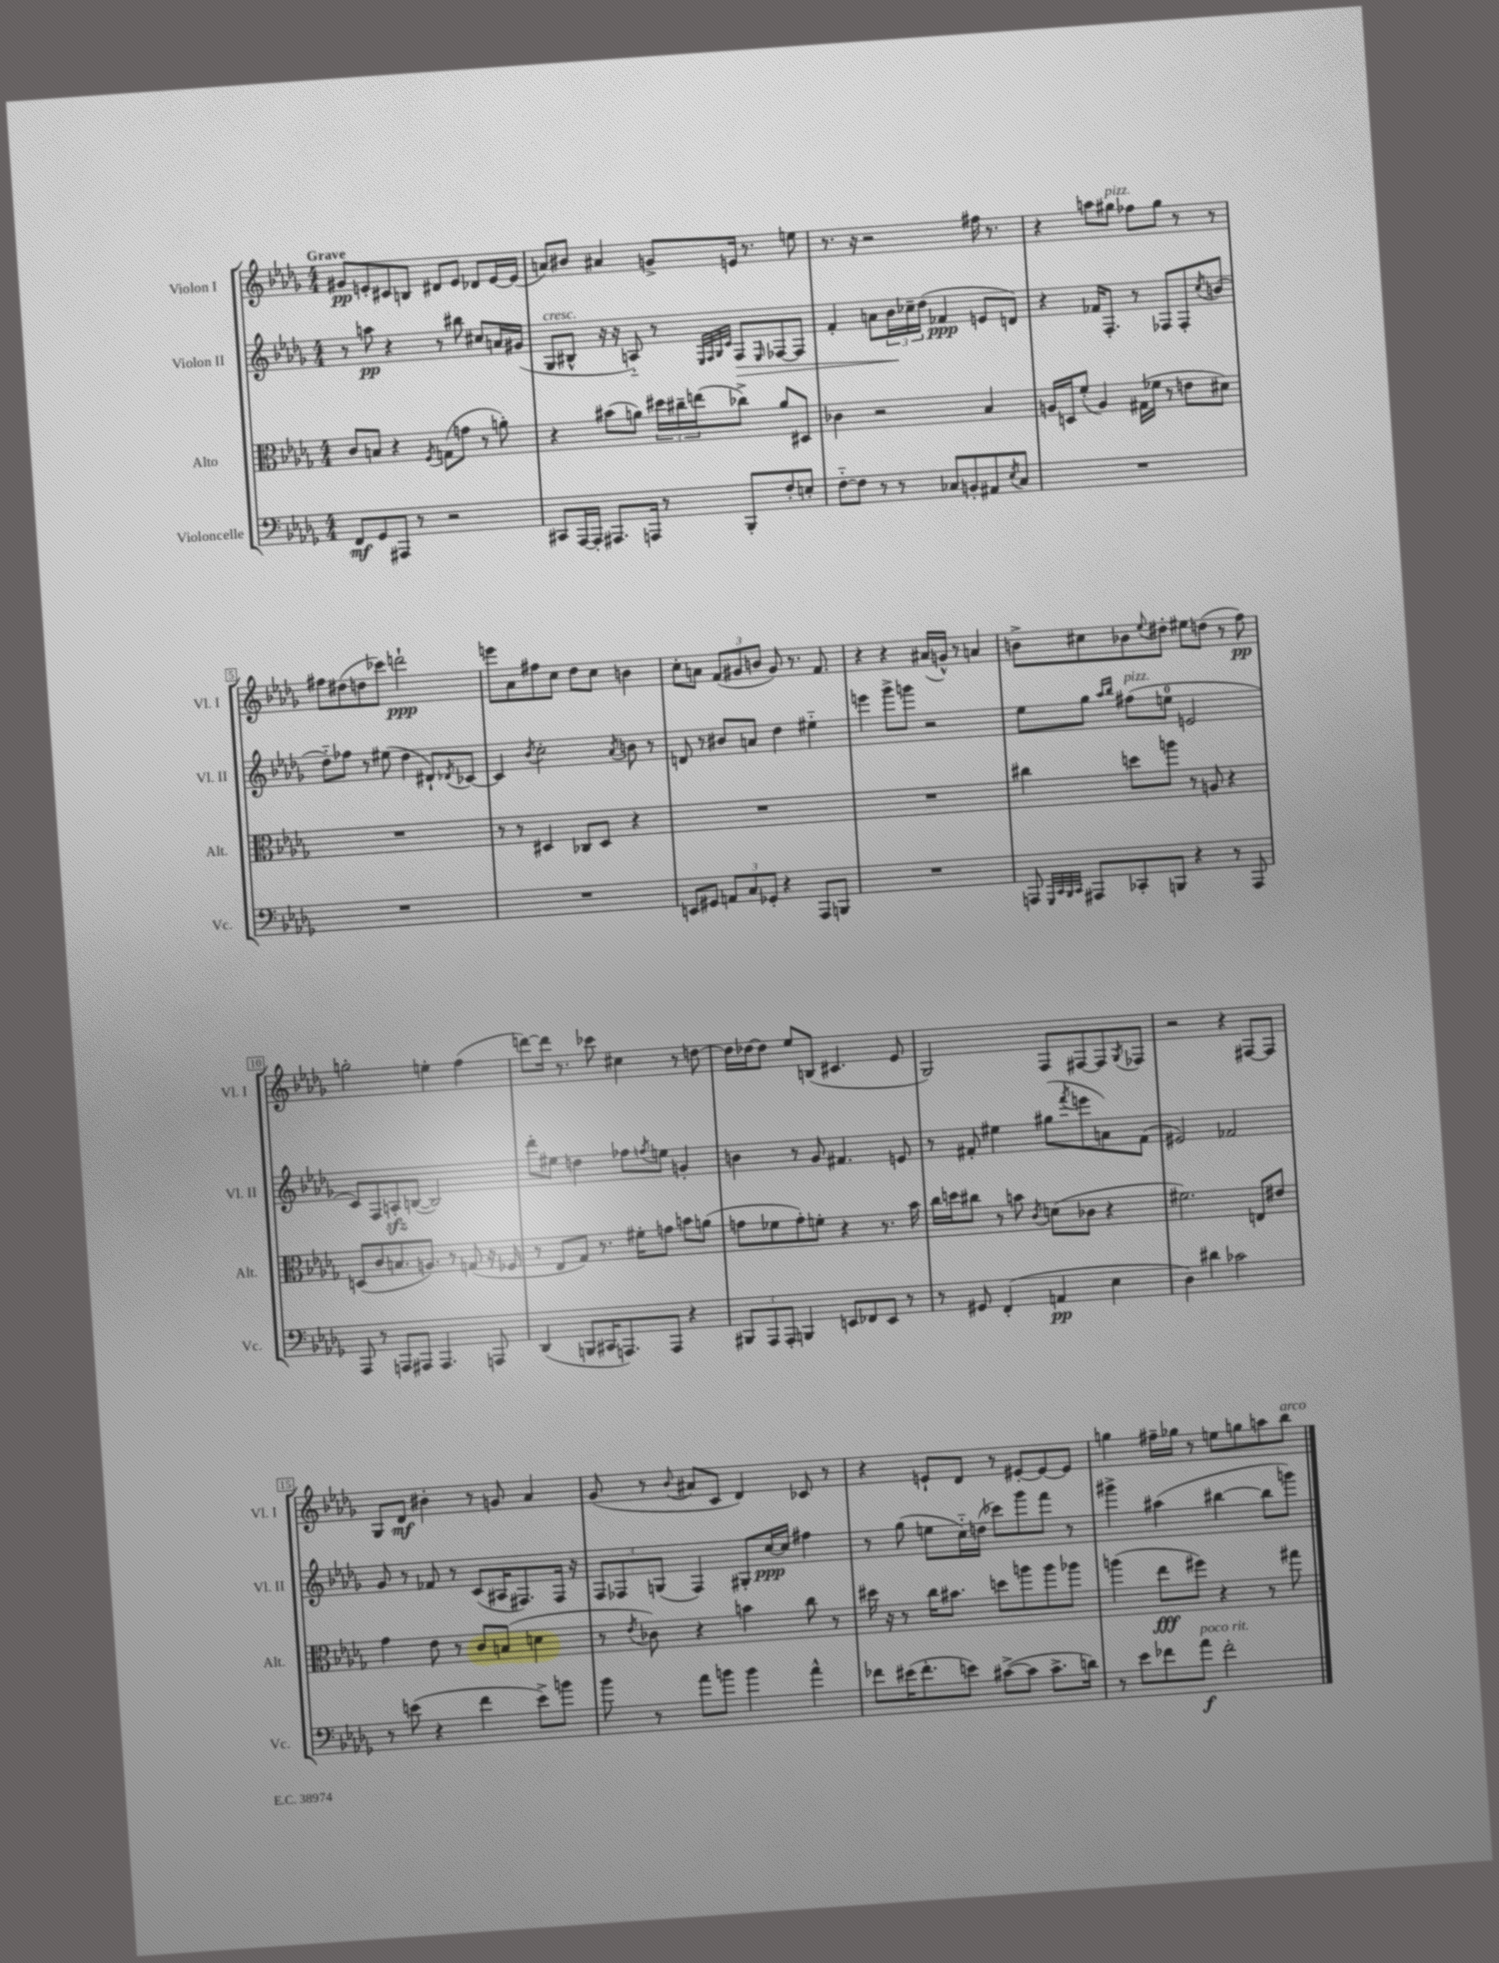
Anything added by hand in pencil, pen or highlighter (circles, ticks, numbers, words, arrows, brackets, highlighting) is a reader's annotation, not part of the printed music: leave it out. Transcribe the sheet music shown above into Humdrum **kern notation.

**kern	**kern	**kern	**kern
*staff4	*staff3	*staff2	*staff1
*clefF4	*clefC3	*clefG2	*clefG2
*k[b-e-a-d-g-]	*k[b-e-a-d-g-]	*k[b-e-a-d-g-]	*k[b-e-a-d-g-]
*M4/4	*M4/4	*M4/4	*M4/4
8FF	8c	8r	8g#
8GG-	8B	8aa	8e'
8AAA#	4r	4r	8c#
8r	.	.	8B
.	8qF	.	.
2r	(8G	8r	8d#
.	8g	8bb#	8e
.	8r	8cc#	8d-
.	8a')	16a	[16e
.	.	(16g#	(16e]
=	=	=	=
8CC#	4r	8G-	8a)
[16AAA-	.	8B#^^	8b#
16AAA-']	.	.	.
8.AAA#	(8b#	16r	4a#
.	.	16r	.
.	8a)	8A'~)	.
16AAA	.	.	.
8r	24dd#	8r	8g^
.	24cc#~	.	.
.	(24ee	.	.
.	.	32qqE-	.
.	.	32qqF	.
.	.	32qqG-	.
.	.	32qqc	.
8BBB-'	8cc-^)	8F	16e
.	.	.	8.r
.	.	16qqE-	.
8F'	8a	[8F-	.
8E'	8D#	8F-]	8ee
=	=	=	=
[8F'~	4c-	4f'	8.r
8F]	.	.	.
.	.	.	16r
8r	2r	8a	2r
8r	.	24b-	.
.	.	24cc-~	.
.	.	(24dd-	.
8C-	.	4f-	.
8BB'	.	.	.
8AA#	4B-	8e	16ff#
.	.	.	8.r
8qE-	.	.	.
8C-	.	8d)	.
=	=	=	=
1r	16A	4r	4r
.	16D	.	.
.	(8f'	.	.
.	4A)	16f-	8aa
.	.	8.F'	.
.	.	.	8gg#
.	(16G#	8r	8ff-
.	16f-	.	.
.	8r	8F-	8gg#
.	8e	8F-'	8r
.	.	8qcc	.
.	8d#)	(8b	8r
=	=	=	=
1r	1r	8dd-'~)	8ff#
.	.	8ff-	(8dd#
.	.	8r	8dd
.	.	(8ee#	8ccc-)
.	.	4dd-	2ddd`
.	.	8d#`)	.
.	.	8qd-	.
.	.	[8c-	.
=	=	=	=
1r	8r	4c-]	8eee
.	8r	.	8a-
.	.	8qb-	.
.	4D#	2cc'	8ff#
.	.	.	8cc
.	8C-	.	8dd-
.	8D#	.	8cc
.	.	8qa-	.
.	4r	8b	4b
.	.	8r	.
=	=	=	=
8EE	1r	8d	8cc'
8GG#	.	8r	8a
12AA	.	8b#	(12f
12C	.	.	12g#
.	.	8a	.
12GG-'	.	.	12b
4r	.	4dd-	8g#)
.	.	.	8.r
8AAA-	.	4ee#'~	.
.	.	.	8.f
8BBB	.	.	.
=	=	=	=
1r	1r	4eee	4r
.	.	8ggg-^	4r
.	.	8ggg	.
.	.	2r	(16a#
.	.	.	16g^^)
.	.	.	8r
.	.	.	4a
=	=	=	=
8AAA	4cc#	8ee-	8b^
32qqGGG-	.	.	.
32qqCC	.	.	.
32qqBBB-	.	.	.
32qqCC	.	.	.
8AAA#	.	8gg-	8cc#
.	.	16qqaa-	.
.	.	16qqbb-	.
8CC-'	8dd	(8ff#	8b-
.	.	.	8qqee-
8BBB	8aa	8ee	8dd#'
4r	8r	2e	8ee#
.	8A	.	(8dd
8r	4r	.	8r
8AAA#	.	.	8ff)
=	=	=	=
8AAA-	(8D	8c)	2gg'
8r	8c	8F	.
8AAA	8.B	8A'	.
8AAA#	.	([8B	.
.	8.A)	.	.
4.AAA#	.	2B])	4ee'
.	8r	.	.
.	(8G	.	(4ff
8AAA	16r	.	.
.	16F-	.	.
=	=	=	=
(4DD-	8r	8ddd-'	[8ddd)
.	8E-	8ee#	16ddd]
.	.	.	8.r
8BBB	8G-)	4dd	.
16CC#	8.r	.	8ccc-
8.AAA)	.	.	.
.	.	8ff-	4cc#
.	16f#'	.	.
.	.	8qff	.
8AAA	8g	8ee	.
4r	8b	4g'	8r
.	(8a	.	[8dd
=	=	=	=
12BBB#	8g	4b	16dd]
.	.	.	[16dd-
12AAA-	.	.	.
.	8f-	.	8dd-]
12AAA-'	.	.	.
4BBB	8g')	8r	8ee-
.	8f'	8g-	(8B
8EE	4r	4.f#	4.c#
8FF-	.	.	.
8EE	8.r	.	.
8r	.	8e	8e-
.	16b-	.	.
=	=	=	=
8r	16cc	8r	2G-)
.	16dd	.	.
8GG#	8cc#	8f#'	.
(4FF'	8r	4ee#	.
.	8b	.	.
.	8qc	.	.
4AA	(8d	(8gg#	8F
.	.	8qfff	.
.	8c-	8eee	[8F#
4E-	4r	8a)	8F#]
.	.	.	8qG-
.	.	(8f#	8F-
=	=	=	=
4D-)	2.f#)	2e#)	2r
4d#	.	.	.
2c-	.	2f-	4r
.	8E	.	[8F#
.	8e#	.	8F#]
=	=	=	=
8r	4g-	8g-	8G-
(8e	.	8r	8d-
4r	8e-	8f-	4b#'
.	8r	8r	.
4f	8c	(8c	8r
.	(8B	16A#	8g
.	.	8.F#)	.
8e^)	4d	.	4a-
8b	.	16F#	.
.	.	16r	.
=	=	=	=
8b-	8r	12F	(8g-
.	.	12F-	.
.	8qe-	.	.
8r	8c-)	.	8r
.	.	(12G	.
.	.	.	8qqb-
8a-	4r	4F-)	8a#
8b	.	.	8c
4b	4b	8G#'	4d-)
.	.	[16cc	.
.	.	16cc]	.
4a-^^	8cc	4ff#	8c-
.	8r	.	8r
=	=	=	=
8f-	16dd#	8r	4r
.	16r	.	.
(16e#	8r	(8gg-	.
8.f-'	.	.	.
.	16cc	8ee	8e`
.	8.b#	.	.
8e)	.	16cc'~)	8d-
.	.	(16dd	.
([8c#^	8dd	8ccc-)	8r
8c#]	8aa	8ggg-	[8e#'
8.c#^	8aa	8fff	8e#_
.	8aa-	8r	8e#]
16d)	.	.	.
=	=	=	=
8r	(4aa	4ggg#^	4gg
8e-	.	.	.
8f-	8ee-	(4aa#	16ff#~
.	.	.	16gg-
8a-	8ff#)	.	8r
2f-'	4r	[4bb#	8ee
.	.	.	8gg
.	8r	8bb#]	8aa
.	8gg#	8ggg)	8bb-
==	==	==	==
*-	*-	*-	*-
